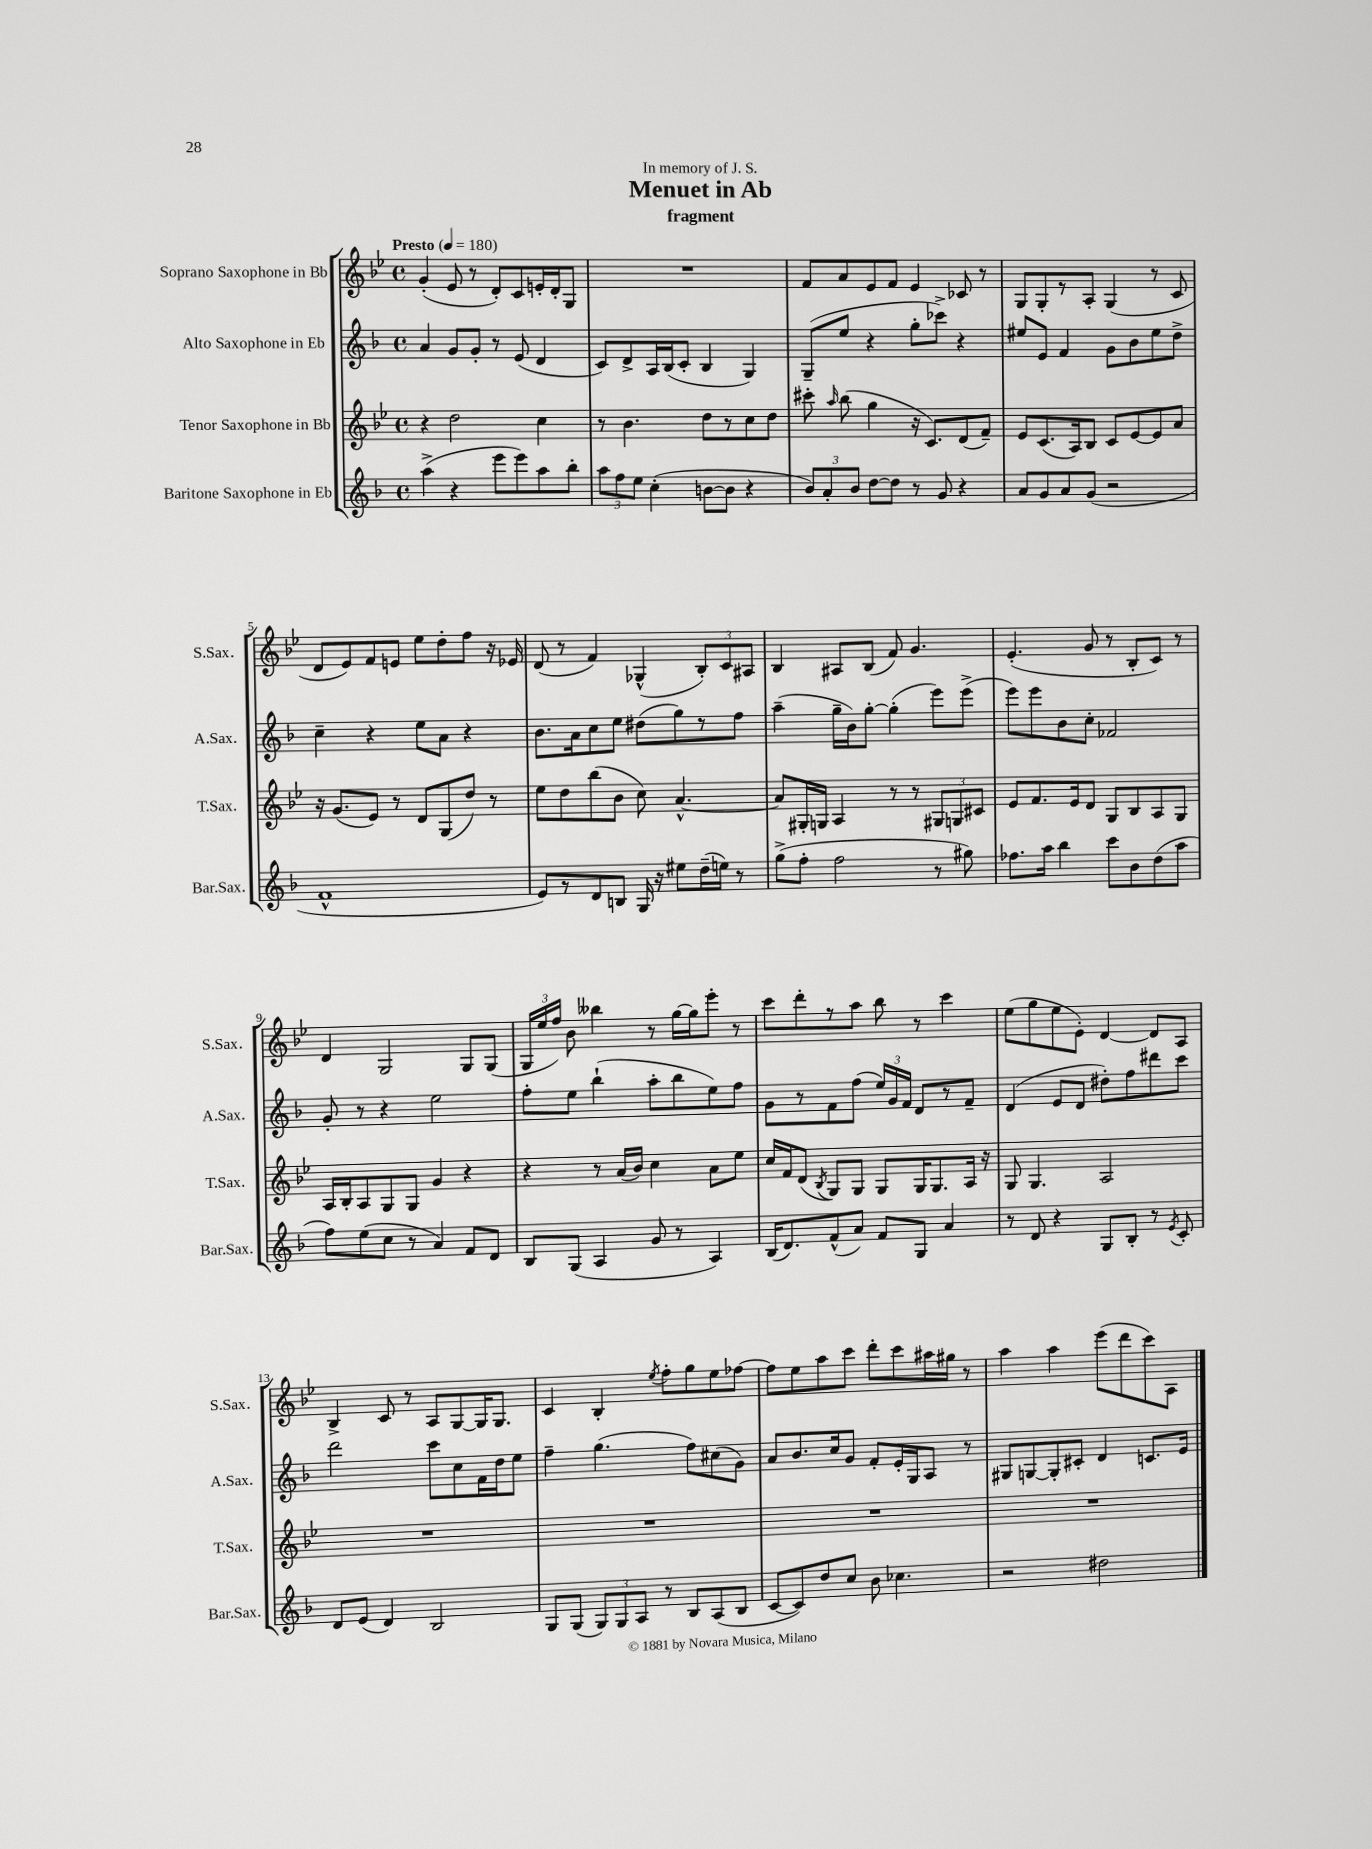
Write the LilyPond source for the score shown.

\header { title = "Menuet in Ab" subtitle = "fragment" dedication = "In memory of J. S." }
<<
\new StaffGroup <<
\new Staff = "s0" \with { instrumentName = "Soprano Saxophone in Bb" shortInstrumentName = "S.Sax." } {
    \clef treble \key bes \major \defaultTimeSignature \time 4/4 \tempo "Presto" 4 = 180
    \autoBeamOff g'4-.( ees'8 r8 d'8[-.) c'8 e'16-. d'16-. g8] |
    R1 |
    f'8[ a'8 ees'8 f'8] ees'4 ces'8 r8 |
    g8[ g8-. r8 a8]-. g4( r8 c'8 |
    d'8[ ees'8) f'8 e'8] ees''8[ d''8-. f''8] r16 ees'16 |
    d'8( r8 f'4) ges4-^( \tuplet 3/2 { bes8[-.) c'8 ais8] } |
    bes4 ais8[ bes8]( f'8) g'4. |
    ees'4.-.( g'8 r8 bes8[-. c'8]) r8 |
    d'4 g2 g8[ g8]( |
    \tuplet 3/2 { g16[ ees''16 f''16]) } bes'8 beses''4 r8 g''16[~ g''16 ees'''8]-. r8 |
    c'''8[ d'''8-. r8 a''8] bes''8 r8 c'''4 |
    ees''8[( g''8 ees''8 ees'8]-.) d'4~ d'8[ a8] |
    bes4-> c'8 r8 a8[ g8~ g16 g8.] |
    c'4 bes4-. \acciaccatura { ees''8 } f''8[-. g''8 ees''8 fes''8]~ |
    fes''8[ ees''8 a''8 c'''8] d'''8[-. c'''8 ais''16 gis''16] r8 |
    a''4 a''4 ees'''8[( d'''8 c'''8) a8] \bar "|." |
}
\new Staff = "s1" \with { instrumentName = "Alto Saxophone in Eb" shortInstrumentName = "A.Sax." } {
    \clef treble \key f \major \defaultTimeSignature \time 4/4
    \autoBeamOff a'4 g'8[ g'8]-. r8 e'8( d'4 |
    c'8[) d'8-> a16 bes16( c'8]-. bes4 g4) |
    g8[--( e''8] r4 g''8[-. ces'''8]->) r4 |
    eis''8[ e'8] f'4 g'8[ bes'8 eis''8 d''8]-> |
    c''4-- r4 e''8[ a'8] r4 |
    bes'8.[ a'16 c''8 e''8] dis''8[( g''8) r8 f''8] |
    a''4--( g''16[-- bes'16) g''8]~-. g''4-.( e'''8[) e'''8]->( |
    e'''8[) e'''8 bes'8 c''8]-. fes'2 |
    g'8-. r8 r4 e''2 |
    f''8[-. e''8] bes''4-!( a''8[-. bes''8 e''8) f''8] |
    g'8[ r8 f'8 f''8]( \tuplet 3/2 { e''16[) g'16 f'16] } d'8[ r8 f'8]-- |
    d'4( e'8[ d'8] dis''8[-.) f''8 dis'''8 c'''8] |
    d'''2 c'''8[ c''8 f'16 d''16 e''8] |
    f''4-- g''4.( f''8[) cis''8( g'8]) |
    a'8[ bes'8. c''16 g'8] f'8[-. e'16-. g16 a8] r8 |
    gis8[ g8~ g8-. cis'8]-. d'4 c'8.[ e'16] \bar "|." |
}
\new Staff = "s2" \with { instrumentName = "Tenor Saxophone in Bb" shortInstrumentName = "T.Sax." } {
    \clef treble \key bes \major \defaultTimeSignature \time 4/4
    \autoBeamOff r4 d''2 c''4 |
    r8 bes'4. d''8[ r8 c''8 d''8] |
    cis'''8-. \grace { a''16 } bes''8( g''4 r16 c'8.[) d'8( f'8]--) |
    ees'8[ c'8.( a16) bes8] c'8[ ees'8~ ees'8 a'8] |
    r16 g'8.[( ees'8]) r8 d'8[ g8( d''8]) r8 |
    ees''8[ d''8 bes''8( bes'8] c''8) a'4.~-^ |
    a'8[ gis16-. g16] a4 r8 r8 \tuplet 3/2 { gis8[ g8 cis'8] } |
    ees'8[ f'8. ees'16 d'8] g8[ bes8 a8 g8] |
    a16[ bes16-. a8 g8 g8] g'4 r4 |
    r4 r8 a'16[( bes'16]) c''4 a'8[ ees''8] |
    c''16[ f'16 d'8]( \acciaccatura { bes8 } g8[) g8] g8[ g16 g8. a16] r16 |
    g8 g4. a2 |
    R1 |
    R1 |
    R1 |
    R1 \bar "|." |
}
\new Staff = "s3" \with { instrumentName = "Baritone Saxophone in Eb" shortInstrumentName = "Bar.Sax." } {
    \clef treble \key f \major \defaultTimeSignature \time 4/4
    \autoBeamOff a''4->( r4 e'''8[ e'''8) a''8 bes''8]-. |
    \tuplet 3/2 { a''8[ f''8 e''8] } c''4-.( b'8[~ b'8] r4 |
    \tuplet 3/2 { bes'8[) a'8-. bes'8] } d''8[~ d''8] r8 g'8 r4 |
    a'8[ g'8 a'8 g'8]( r2 |
    f'1-^ |
    e'8[) r8 d'8 b8] g16 r16 eis''8[ d''16--( e''16]) r8 |
    g''8[->( f''8]-. f''2 r8 gis''8) |
    fes''8.[ a''16] bes''4 c'''8[ bes'8 d''8( a''8] |
    f''8[) e''8( c''8] r8 a'4) f'8[ d'8] |
    bes8[ g8]( a4 g'8 r8 a4) |
    bes16[( d'8.) f'8-^( a'8]) f'8[ g8] a'4 |
    r8 d'8 r4 g8[ bes8]-. r8 \acciaccatura { e'8 } c'8-. |
    d'8[ e'8]( d'4) bes2 |
    g8[ g8]( \tuplet 3/2 { g8[) g8 a8] } r8 bes8[ a8( bes8] |
    c'8[~ c'8) d''8 c''8] bes'8 ces''4. |
    r2 dis''2 \bar "|." |
}
>>
>>
